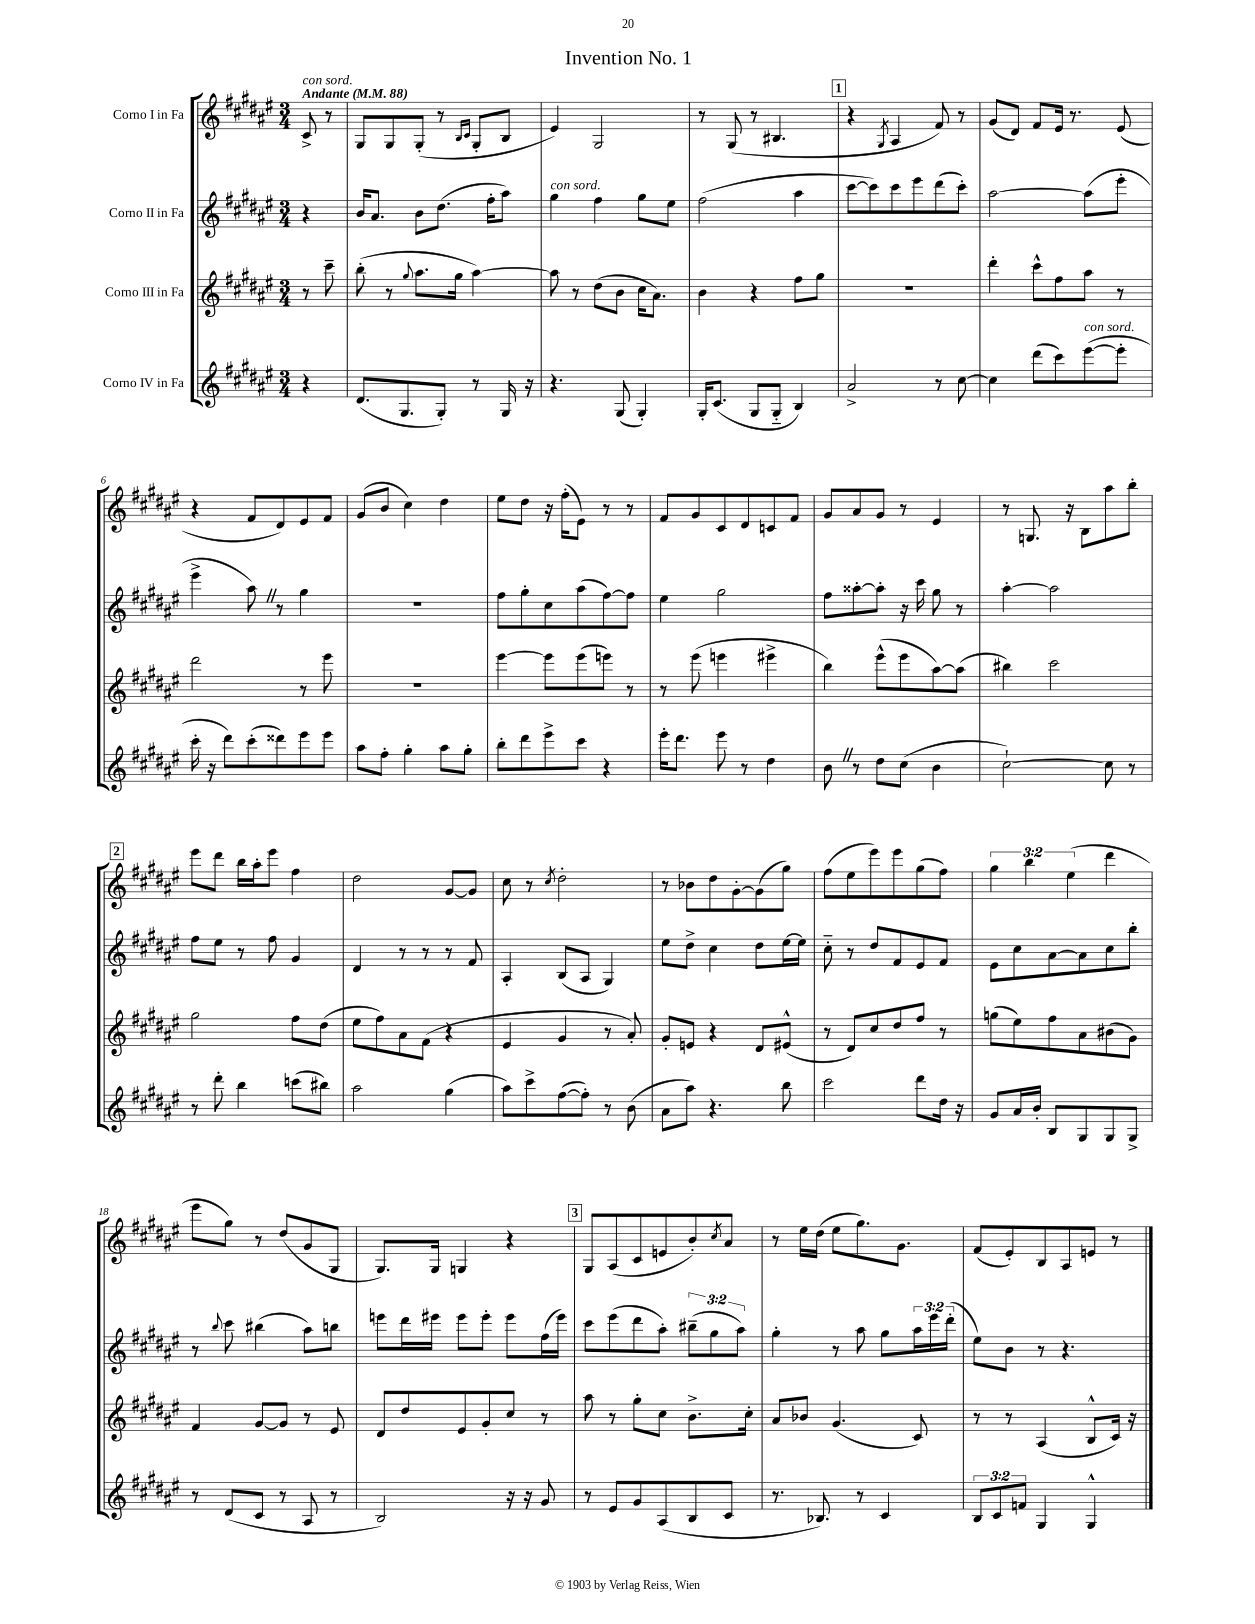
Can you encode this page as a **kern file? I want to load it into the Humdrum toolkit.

**kern	**kern	**kern	**kern
*part4	*part3	*part2	*part1
*staff4	*staff3	*staff2	*staff1
*I"Corno IV in Fa	*I"Corno III in Fa	*I"Corno II in Fa	*I"Corno I in Fa
*clefG2	*clefG2	*clefG2	*clefG2
*k[f#c#g#d#a#e#]	*k[f#c#g#d#a#e#]	*k[f#c#g#d#a#e#]	*k[f#c#g#d#a#e#]
*M3/4	*M3/4	*M3/4	*M3/4
*MM88	*MM88	*MM88	*MM88
=	=	=	=
!	!	!	!LO:TX:a:B:t=Andante
!	!	!	!LO:TX:a:i:t=con sord.
4r	8r	4r	8c#^/
.	8ccc#~\	.	8r
=1	=1	=1	=1
(8.d#/L	(8bb'\	16b/KL	8G#/L
.	.	8.a#/J	.
.	8r	.	8G#/
8.G#/	.	.	.
.	8qqgg#/	.	.
.	8.aa#\L	8b\L	(8G#'/J
8G#'/J)	.	(8.dd#\J	8r
.	16gg#\Jk	.	.
.	.	.	16qqB/LL
.	.	.	16qqc#/JJ
8r	[4aa#\)	.	8G#'/L
.	.	16ff#'\KL	.
16G#/	.	8aa#\J)	8B/J
16r	.	.	.
=2	=2	=2	=2
!	!	!LO:TX:a:i:t=con sord.	!
4.r	8aa#\]	4gg#\	4e#/)
.	8r	.	.
.	(8dd#\L	4ff#\	2G#/
(8G#/	8b\J	.	.
4G#'/)	16cc#\KL	8gg#\L	.
.	8.a#\J)	.	.
.	.	8ee#\J	.
=3	=3	=3	=3
16G#'/KL	4b\	(2ff#\	8r
(8.c#/J	.	.	.
.	.	.	(8G#/
8G#/L	4r	.	8r
8G#/J	.	.	4.B#X/
4B/)	8ff#\L	4aa#\	.
.	8gg#\J	.	.
!!LO:REH:place=s1:t=1
=4	=4	=4	=4
2a#^/	2.r	[8ccc#\L	4r
.	.	8ccc#\])	.
.	.	.	8qG#/
.	.	8ccc#\	4A#/
.	.	8eee#\	.
8r	.	(8ddd#\	8f#/)
[8cc#\	.	8ccc#'\J)	8r
=5	=5	=5	=5
4cc#\]	4ddd#'\	[2aa#\	(8g#/L
.	.	.	8d#/J)
(8ddd#\L	8ccc#^^\L	.	8f#/L
8ccc#\)	8ff#\	.	16e#/Jk
.	.	.	8.r
!LO:TX:a:i:t=con sord.	!	!	!
([8eee#\	8aa#\J	(8aa#\L]	.
8eee#'\J]	8r	8eee#'\J	(8e#/
!!LO:LB:g=z
=6	=6	=6	=6
16ccc#'\	2ddd#\	4eee#^\	4r
16r	.	.	.
8ddd#\L)	.	.	.
(8ccc#'\	.	8aa#Z\)	8f#/L
8ddd##X\)	.	8r	8d#/)
8eee#\	8r	4gg#\	8e#/
8eee#\J	8eee#\	.	8f#/J
=7	=7	=7	=7
8aa#\L	2.r	2.r	(8g#/L
8ff#'\J	.	.	8b/J
4gg#'\	.	.	4cc#\)
8aa#\L	.	.	4dd#\
8gg#'\J	.	.	.
=8	=8	=8	=8
8bb'\L	[4eee#\	8ff#\L	8ee#\L
8ddd#\	.	8gg#'\	8dd#\J
8eee#^\	8eee#\L]	8cc#\	16r
.	.	.	(16ff#'\KL
8ccc#\J	(8eee#\	(8aa#\	8e#\J)
4r	8eeen\J)	[8ff#\)	8r
.	8r	8ff#\J]	8r
=9	=9	=9	=9
16eee#'\KL	8r	4ee#\	8f#/L
8.ddd#\J	.	.	.
.	(8eee#\	.	8g#/
8eee#\	4eeen\	2gg#\	8c#/
8r	.	.	8d#/
4dd#\	4eee#X^\	.	8cn/
.	.	.	8f#/J
=10	=10	=10	=10
8bZ\	4bb\)	8ff#\L	8g#/L
8r	.	[8aa##X'\	8a#/
8dd#\L	(8eee#^^\L	8aa##'\J]	8g#/J
(8cc#\J	8eee#\	16r	8r
.	.	16ccc#\	.
4b\	[8aa#\)	8gg#\	4e#/
.	(8aa#\J]	8r	.
=11	=11	=11	=11
[2cc#`\)	4bb#X\)	[4aa#'\	8r
.	.	.	8.Gn/
.	2ccc#\	2aa#\]	.
.	.	.	16r
.	.	.	8B\L
8cc#\]	.	.	8aa#\
8r	.	.	8bb'\J
!!LO:LB:g=z
!!LO:REH:place=s1:t=2
=12	=12	=12	=12
8r	2gg#\	8ff#\L	8eee#\L
8ddd#'\	.	8ee#\J	8ddd#\J
4bb\	.	8r	16bb\LL
.	.	.	16aa#'\J
.	.	8ff#\	8eee#\J
(8cccn\L	8ff#\L	4g#/	4ff#\
8bb#X\J)	(8dd#\J	.	.
=13	=13	=13	=13
2aa#\	8ee#\L	4d#/	2dd#\
.	8ff#\)	.	.
.	8a#\	8r	.
.	(8f#\J	8r	.
(4gg#\	4r	8r	[8g#/L
.	.	8f#/	8g#/J]
=14	=14	=14	=14
8aa#\L)	4e#/	4A#'/	8cc#\
8ccc#^\	.	.	8r
.	.	.	8qcc#/
([8ff#\	4g#/	(8B/L	2dd#'\
8ff#'\J])	.	8A#/J	.
8r	8r	4G#/)	.
(8b\	8a#'/)	.	.
=15	=15	=15	=15
8a#\L	8g#'/L	8ee#\L	8r
8aa#\J)	8en/J	8dd#^\J	8b-X\L
4.r	4r	4cc#\	8dd#\
.	.	.	[8g#'\
.	8d#/L	8dd#\L	(8g#\]
8bb\	(8e#X^^/J	[16ee#\L	8gg#\J)
.	.	16ee#\JJ]	.
=16	=16	=16	=16
2ccc#\	8r	8cc#\	(8ff#\L
.	8d#/L)	8r	8ee#\
.	8cc#/	8dd#/L	8eee#\)
.	8dd#/	8f#/	8eee#\
8ddd#\L	8ff#/J	8e#/	(8gg#\
16dd#\Jk	8r	8f#/J	8ff#\J)
16r	.	.	.
=17	=17	=17	=17
8g#/L	(8ggn\L	8e#\L	6gg#\
16a#/L	8ee#\)	8cc#\	.
.	.	.	6bb\
16b'/JJ	.	.	.
8B/L	8ff#\	[8a#\	.
.	.	.	(6ee#\
8G#/	8a#\	8a#\]	.
8G#/	(8b#X\	8cc#\	4ddd#\
8G#^/J	8g#\J)	8bb'\J	.
!!LO:LB:g=z
=18	=18	=18	=18
8r	4f#/	8r	8eee#\L
.	.	8qqbb/	.
(8d#/L	.	8ccc#\	8gg#\J)
8c#/J	[8g#/L	(4bb#X\	8r
8r	8g#/J]	.	(8dd#/L
8A#/	8r	8aa#\L)	8g#/
8r	8e#/	8bbn\J	8G#/J
=19	=19	=19	=19
2B/)	8d#/L	8eeen\L	8.G#/L)
.	8dd#/	16ddd#\L	.
.	.	16eee#X\JJ	16G#/Jk
.	8e#/	8eee#\L	4Gn/
.	8g#'/	8eee#'\J	.
16r	8cc#/J	8eee#\L	4r
16r	.	.	.
8g#/	8r	(16ff#\L	.
.	.	16eee#\JJ)	.
!!LO:REH:place=s1:t=3
=20	=20	=20	=20
8r	8aa#\	8ccc#\L	8G#/L
8e#/L	8r	(8eee#\	(8A#/
8g#/	8gg#'\L	8ddd#\	8c#/
(8A#/	8cc#\J	8aa#'\J)	8en/
8B/	8.b^\L	(12bb#X~\L	8b'/)
.	.	12gg#\	.
.	.	.	8qcc#/
8c#/J	.	.	8a#/J
.	.	12aa#\J)	.
.	16cc#'\Jk	.	.
=21	=21	=21	=21
8.r	8a#/L	4gg#'\	8r
.	8b-X/J	.	16ee#\LL
8.B-X/)	.	.	(16dd#\JJ
.	(4.g#/	8r	8ee#\L
8r	.	8aa#\	8.gg#\)
4c#/	.	8gg#\L	.
.	.	.	8.g#\J
.	8c#/)	24aa#\L	.
.	.	24eee#\	.
.	.	(24ddd#'\JJ	.
=22	=22	=22	=22
12B/L	8r	8ee#\L)	(8f#/L
12c#/	.	.	.
.	8r	8b\J	8e#'/)
12fn/J	.	.	.
4G#/	(4A#/	8r	8B/
.	.	4.r	8A#/
4G#^^/	8B^^/L	.	8en/J
.	16c#/Jk)	.	8r
.	16r	.	.
==	==	==	==
*-	*-	*-	*-
